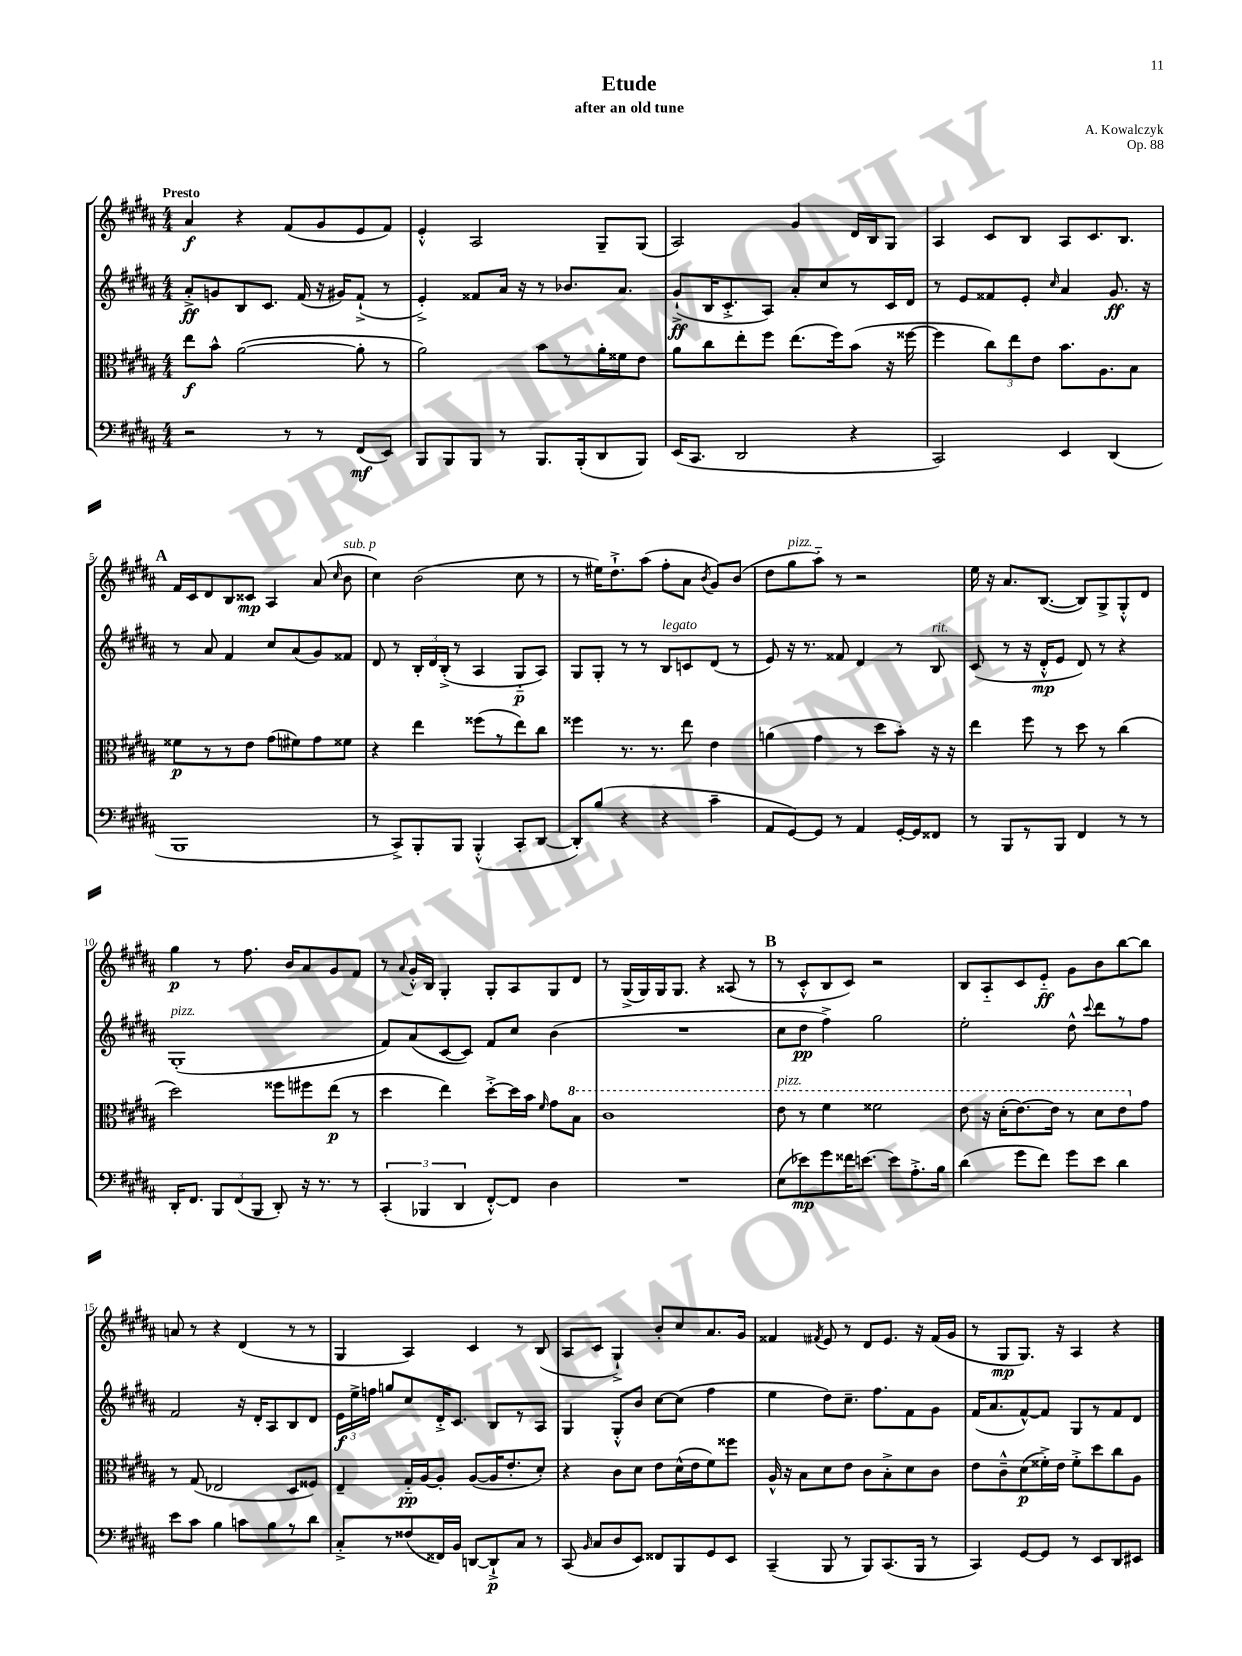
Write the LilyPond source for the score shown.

\header { title = "Etude" composer = "A. Kowalczyk" subtitle = "after an old tune" opus = "Op. 88" }
<<
\new StaffGroup <<
\new Staff = "s0" {
    \clef treble \key b \major \numericTimeSignature \time 4/4 \tempo "Presto"
    \autoBeamOff ais'4\f r4 fis'8[( gis'8 e'8 fis'8]) |
    e'4-.-^ ais2 gis8[-- gis8]( |
    ais2) gis'4 dis'16[ b16 gis8] |
    ais4 cis'8[ b8] ais8[ cis'8. b8.] |
    \mark \markup { \bold "A" } fis'16[ cis'16 dis'8 b8 cisis'8]\mp ais4 ais'8( \grace { cis''16 } b'8^\markup { \italic "sub. p" } |
    cis''4) b'2( cis''8 r8 |
    r8 eis''16[) dis''8.-!-> ais''8]( fis''8[-. ais'8] \acciaccatura { b'8 } gis'8[) b'8]( |
    dis''8[ gis''8^\markup { \italic "pizz." } ais''8]-_) r8 r2 |
    e''16 r16 ais'8.[ b8.]~( b8[) gis8-> gis8-.-^ dis'8] |
    gis''4\p r8 fis''8. b'16[ ais'8 gis'8 fis'8] |
    r8 \appoggiatura { ais'8 } gis'16[-.-^ b16] gis4-. gis8[-. ais8 gis8 dis'8] |
    r8 gis16[->( gis16) gis16 gis8.] r4 aisis8( r8 |
    \mark \markup { \bold "B" } r8 cis'8[-.-^ b8 cis'8]) r2 |
    b8[ ais8-_ cis'8 e'8]-_\ff gis'8[ b'8 b''8~ b''8] |
    a'8 r8 r4 dis'4( r8 r8 |
    gis4 ais4) cis'4 r8 b8( |
    ais8[ cis'8] gis4-!->) b'8[-. cis''8 ais'8. gis'16] |
    fisis'4 \acciaccatura { fis'8 } e'8 r8 dis'8[ e'8.] r16 fis'16[( gis'16] |
    r8 gis8[\mp gis8.]) r16 ais4 r4 \bar "|." |
}
\new Staff = "s1" {
    \clef treble \key b \major \numericTimeSignature \time 4/4
    \autoBeamOff ais'8[-.->\ff g'8 b8 cis'8.] fis'16( r16 gis'16[) fis'8]-!->( r8 |
    e'4-.->) fisis'8[ ais'16] r16 r8 bes'8.[ ais'8.] |
    gis'8[-!->\ff( b16 cis'8.-.-> ais8]) ais'8[-. cis''8 r8 cis'16 dis'16] |
    r8 e'8[ fisis'8 e'8]-. \grace { cis''16 } ais'4 gis'8.\ff r16 |
    \mark \markup { \bold "A" } r8 ais'8 fis'4 cis''8[ ais'8( gis'8) fisis'8] |
    dis'8 r8 \tuplet 3/2 { b16[-. dis'16 b16]-.->( } r8 ais4 gis8[-_\p ais8]) |
    gis8[ gis8]-. r8 r8 b8[^\markup { \italic "legato" } c'8 dis'8]( r8 |
    e'8) r16 r8. fisis'8 dis'4 r8 b8^\markup { \italic "rit." } |
    cis'8( r8 r16 dis'16[-.-^\mp e'8] dis'8) r8 r4 |
    gis1-.^\markup { \italic "pizz." }( |
    fis'8[) ais'8( cis'8~ cis'8]) fis'8[ cis''8] b'4( |
    R1 |
    \mark \markup { \bold "B" } cis''8[ dis''8]\pp fis''4->) gis''2 |
    e''2-. dis''8-^ \appoggiatura { cis'''8 } dis'''8[ r8 fis''8] |
    fis'2 r16 dis'16[-. ais8 b8 dis'8] |
    \tuplet 3/2 { e'16[\f e''16-> f''16] } g''8[ cis''8 dis'16-.-> cis'8.] b8[ r8 ais8] |
    gis4 gis8[-.-^ b'8] cis''8[~ cis''8]( fis''4 |
    e''4 dis''8[) cis''8.]-- fis''8.[ fis'8 gis'8] |
    fis'16[( ais'8. fis'8~-^) fis'8] gis8[ r8 fis'8 dis'8] \bar "|." |
}
\new Staff = "s2" {
    \clef alto \key b \major \numericTimeSignature \time 4/4
    \autoBeamOff e''8[\f b'8]-^ ais'2~( ais'8-. r8 |
    ais'2) b'8[ r8 ais'16-. fisis'16 e'8] |
    ais'8[ cis''8 e''8-. fis''8] e''8.[( fis''16) b'8]( r16 fisis''16~ |
    fisis''4 \tuplet 3/2 { cis''8[) e''8 e'8] } b'8.[ ais8. b8] |
    \mark \markup { \bold "A" } fisis'8[\p r8 r8 e'8] gis'8[( fis'8) gis'8 fisis'8] |
    r4 e''4 fisis''8[( r8 e''8) cis''8] |
    fisis''4 r8. r8. e''8 e'4 |
    a'4( gis'4 r8 dis''8[ b'8]-.) r16 r16 |
    e''4 fis''8 r8 dis''8 r8 cis''4( |
    dis''2) fisis''8[ fis''8 e''8]\p( r8 |
    dis''4 e''4) dis''8[~-.-> dis''16 b'16] \grace { fis'16 } gis'8[ \ottava #1 b'8] |
    cis''1 |
    \mark \markup { \bold "B" } e''8^\markup { \italic "pizz." } r8 fis''4 fisis''2 |
    e''8 r16 dis''16[-.( e''8.~) e''16] r8 dis''8[ e''8 \ottava #0 gis'8] |
    r8 gis8( ees2 dis8[ fisis8]) |
    e4-- gis16[-_\pp ais16~ ais8]-. ais8[~( ais16 e'8.-. dis'8]-.) |
    r4 cis'8[ dis'8] e'8[ dis'16-^( e'16 fis'8) fisis''8] |
    ais16-^ r16 b8[ dis'8 e'8] cis'8[ b8-.-> dis'8 cis'8] |
    e'8[ cis'8---^ dis'8\p( fisis'16-.->) e'16] fisis'8[-.-> dis''8 cis''8 ais8] \bar "|." |
}
\new Staff = "s3" {
    \clef bass \key b \major \numericTimeSignature \time 4/4
    \autoBeamOff r2 r8 r8 fis,8[\mf( e,8]) |
    b,,8[ b,,8 b,,8] r8 b,,8.[ b,,16-.( dis,8 b,,8]) |
    e,16[( cis,8.] dis,2 r4 |
    cis,2) e,4 dis,4( |
    \mark \markup { \bold "A" } b,,1 |
    r8 cis,8[->) b,,8-. b,,8] b,,4-.-^( cis,8[-. dis,8]~ |
    dis,8[-.) b8]( r4 r4 cis'4-- |
    ais,8[ gis,8~) gis,8] r8 ais,4 gis,16[~-. gis,16 fisis,8] |
    r8 b,,8[ r8 b,,8] fis,4 r8 r8 |
    dis,16[-. fis,8.] \tuplet 3/2 { b,,8[ fis,8( b,,8] } dis,8-.) r16 r8. r8 |
    \tuplet 3/2 { cis,4-.( bes,,4 dis,4 } fis,8[~-.-^) fis,8] dis4 |
    R1 |
    \mark \markup { \bold "B" } e8[( ees'8\mp) gis'8 fisis'16 e'8.]~ e'8[ ais8.-.-> b16] |
    dis'4( gis'8[ fis'8]) gis'8[ e'8] dis'4 |
    e'8[ cis'8] b4 c'8[ b8 r8 dis'8] |
    cis8[-.-> r8 fisis8( fisis,16) b,16] d,8[~ d,8-!->\p cis8] r8 |
    cis,8( \grace { b,16 } cis8[ dis8 e,8]) fisis,8[ b,,8 gis,8 e,8] |
    cis,4--( b,,8 r8 b,,8[) cis,8.( b,,16] r8 |
    cis,4) gis,8[~ gis,8] r8 e,8[ dis,8 eis,8] \bar "|." |
}
>>
>>
